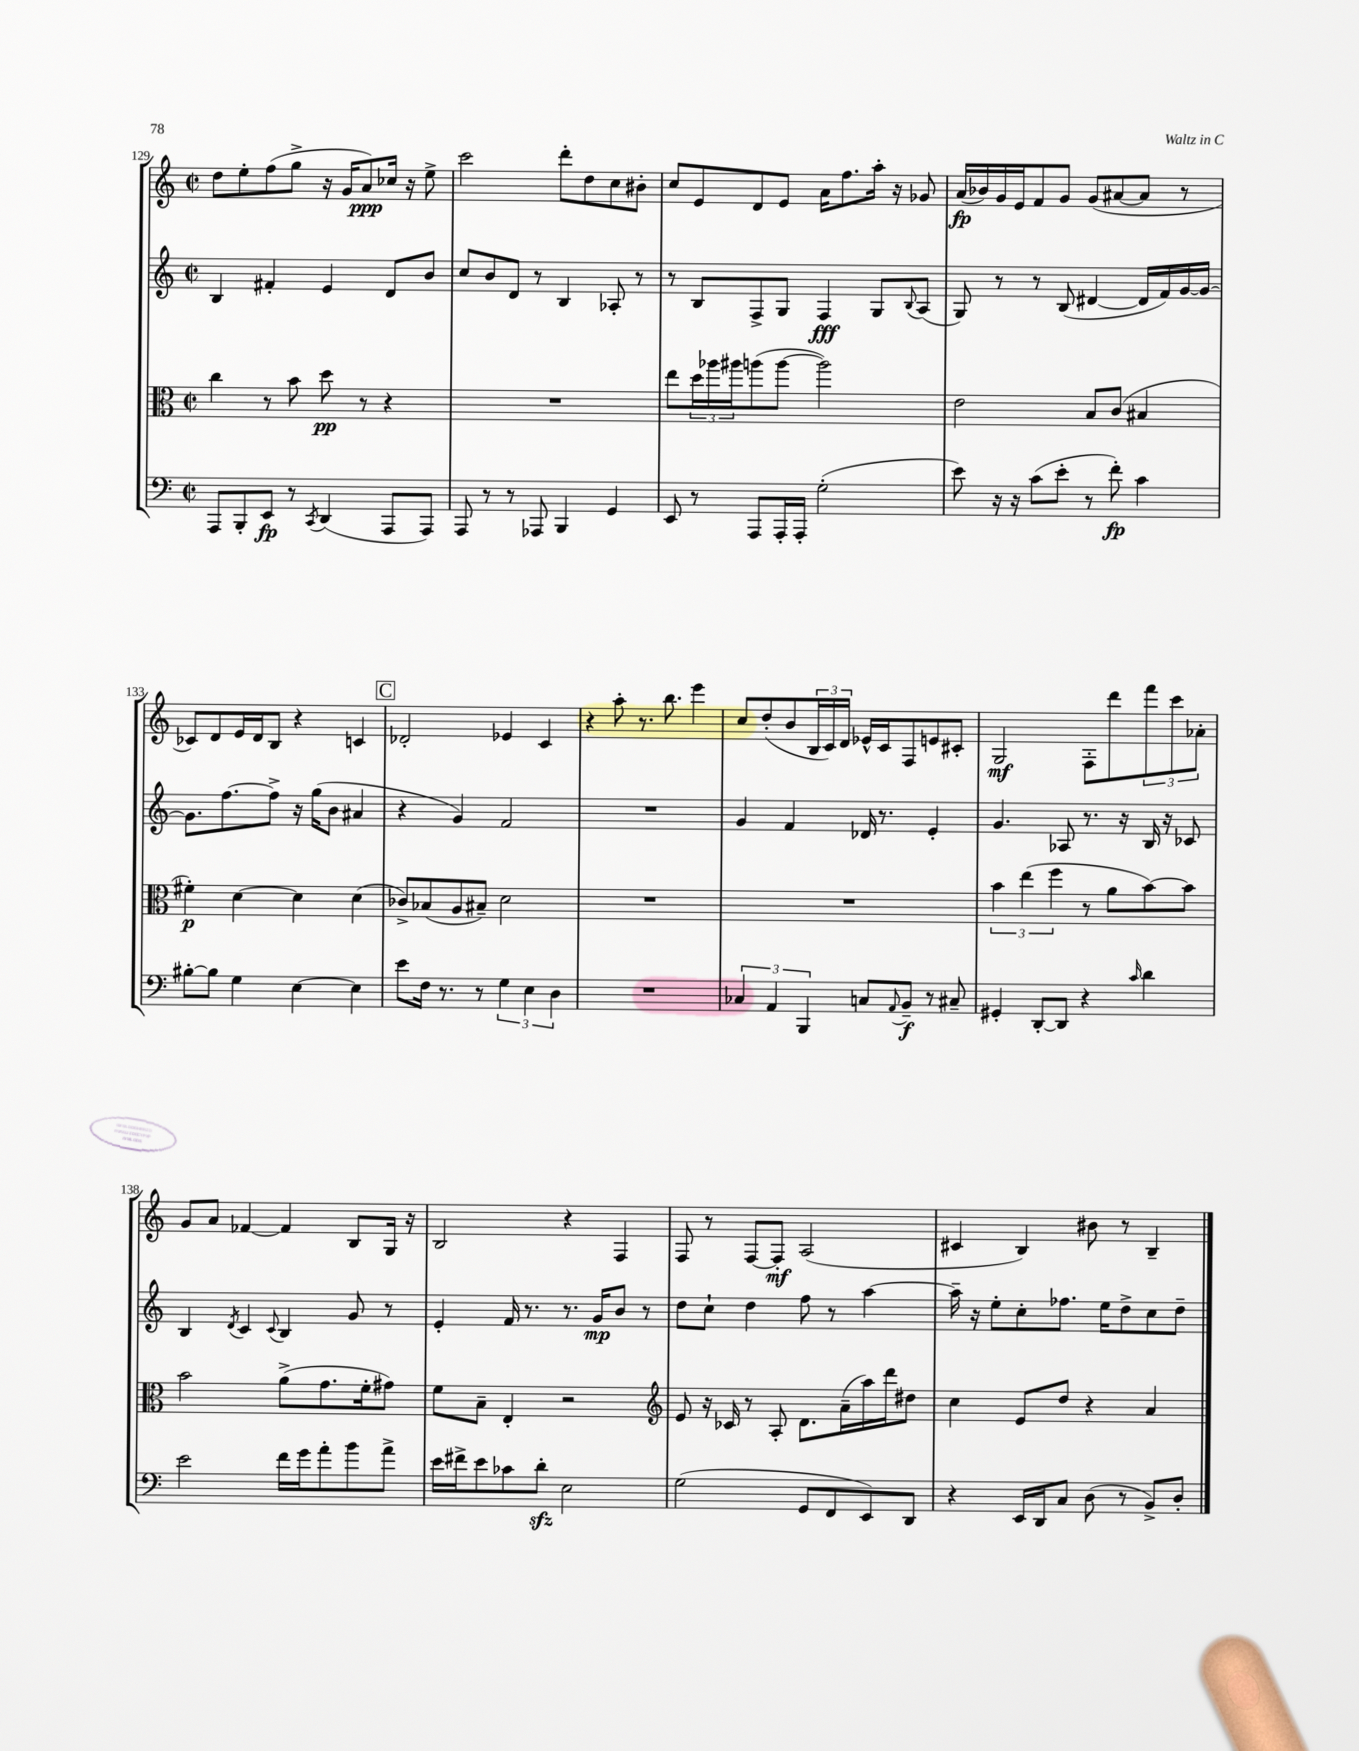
<<
\new StaffGroup <<
\new Staff = "s0" {
    \clef treble \key c \major \defaultTimeSignature \time 2/2
    d''8 e''8-. f''8( g''8-> r16 g'16 a'8\ppp) ces''16 r16 e''8-> |
    c'''2 d'''8-. d''8 c''8 bis'8-. |
    c''8 e'8 d'8 e'8 a'16 f''8. a''16-. r16 ges'8 |
    a'16\fp( bes'16) g'16 e'16 f'8 g'8 g'8( ais'8~ ais'8 r8 |
    ces'8) d'8 e'16 d'16 b8 r4 c'4 |
    \mark \markup { \box "C" } des'2-. ees'4 c'4 |
    r4 a''8-. r8. b''8. e'''4 |
    c''8 d''8-.( b'8 \tuplet 3/2 { b16 c'16) d'16 } ees'16-^ c'16 f8 e'8 cis'8-. |
    g2\mf f8-. d'''8 \tuplet 3/2 { f'''8 c'''8 aes'8-. } |
    g'8 a'8 fes'4~ fes'4 b8 g16 r16 |
    b2 r4 f4 |
    f8 r8 f8~ f8-.\mf a2( |
    cis'4 b4) bis'8 r8 b4-- \bar "|." |
}
\new Staff = "s1" {
    \clef treble \key c \major \defaultTimeSignature \time 2/2
    b4 fis'4-. e'4 d'8 b'8 |
    c''8 b'8 d'8 r8 b4 aes8-. r8 |
    r8 b8 f8-> g8 f4\fff g8 \appoggiatura { b8 } a8( |
    g8) r8 r8 b8( dis'4~ dis'16 f'16) g'16~ g'16~ |
    g'8. f''8.~ f''8-> r16 g''16( b'8 ais'4 |
    \mark \markup { \box "C" } r4 g'4) f'2 |
    R1 |
    g'4 f'4 des'16 r8. e'4-. |
    g'4. aes8 r8. r16 b16 r16 ces'8 |
    b4 \acciaccatura { d'8 } c'4 \appoggiatura { c'8 } b4 g'8 r8 |
    e'4-. f'16 r8. r8. g'16\mp b'8 r8 |
    d''8 c''8-! d''4 f''8 r8 a''4~ |
    a''16-- r16 e''8-. c''8-. fes''8. e''16 d''8-> c''8 d''8-- \bar "|." |
}
\new Staff = "s2" {
    \clef alto \key c \major \defaultTimeSignature \time 2/2
    c''4 r8 b'8 d''8\pp r8 r4 |
    R1 |
    e''8 \tuplet 3/2 { d''16 aes''16 ais''16 } a''8( a''8~ a''2) |
    e'2 b8 c'8( bis4 |
    fis'4-.\p) d'4~ d'4 d'4( |
    \mark \markup { \box "C" } ces'8->) bes8( a8 bis8--) d'2 |
    R1 |
    R1 |
    \tuplet 3/2 { b'4 e''4( f''4 } r8 a'8 b'8~) b'8 |
    b'2 a'8->( g'8. f'16-. gis'8) |
    f'8 b8-- e4-. r2 |
    \clef treble e'8 r16 ces'16 r8 a8-. d'8. a'16--( a''16) d'''16 dis''8 |
    c''4 e'8 d''8 r4 a'4 \bar "|." |
}
\new Staff = "s3" {
    \clef bass \key c \major \defaultTimeSignature \time 2/2
    a,,8 b,,8-. e,8\fp r8 \acciaccatura { c,8 } d,4( a,,8 a,,8) |
    a,,8 r8 r8 aes,,8 b,,4 g,4 |
    e,8 r8 a,,8 a,,16-. a,,16-. g2-.( |
    e'8) r16 r16 c'8( e'8-. r8 f'8-.\fp) c'4 |
    bis8~-. bis8 g4 e4~ e4 |
    \mark \markup { \box "C" } e'8 f16 r8. r8 \tuplet 3/2 { g4 e4 d4 } |
    R1 |
    \tuplet 3/2 { ces4 a,4 b,,4 } c8 \appoggiatura { a,8 } b,8--\f r8 cis8-- |
    gis,4-. d,8~-. d,8 r4 \grace { c'16 } d'4 |
    e'2 f'16 g'16 a'8-. b'8 a'8-> |
    e'16 fis'16-> e'8 ces'8 d'8-.\sfz e2 |
    g2( g,8 f,8 e,8) d,8 |
    r4 e,16 d,16 c8 d8( r8 b,8->) d8-. \bar "|." |
}
>>
>>
\layout { \context { \Score currentBarNumber = #129 } }
